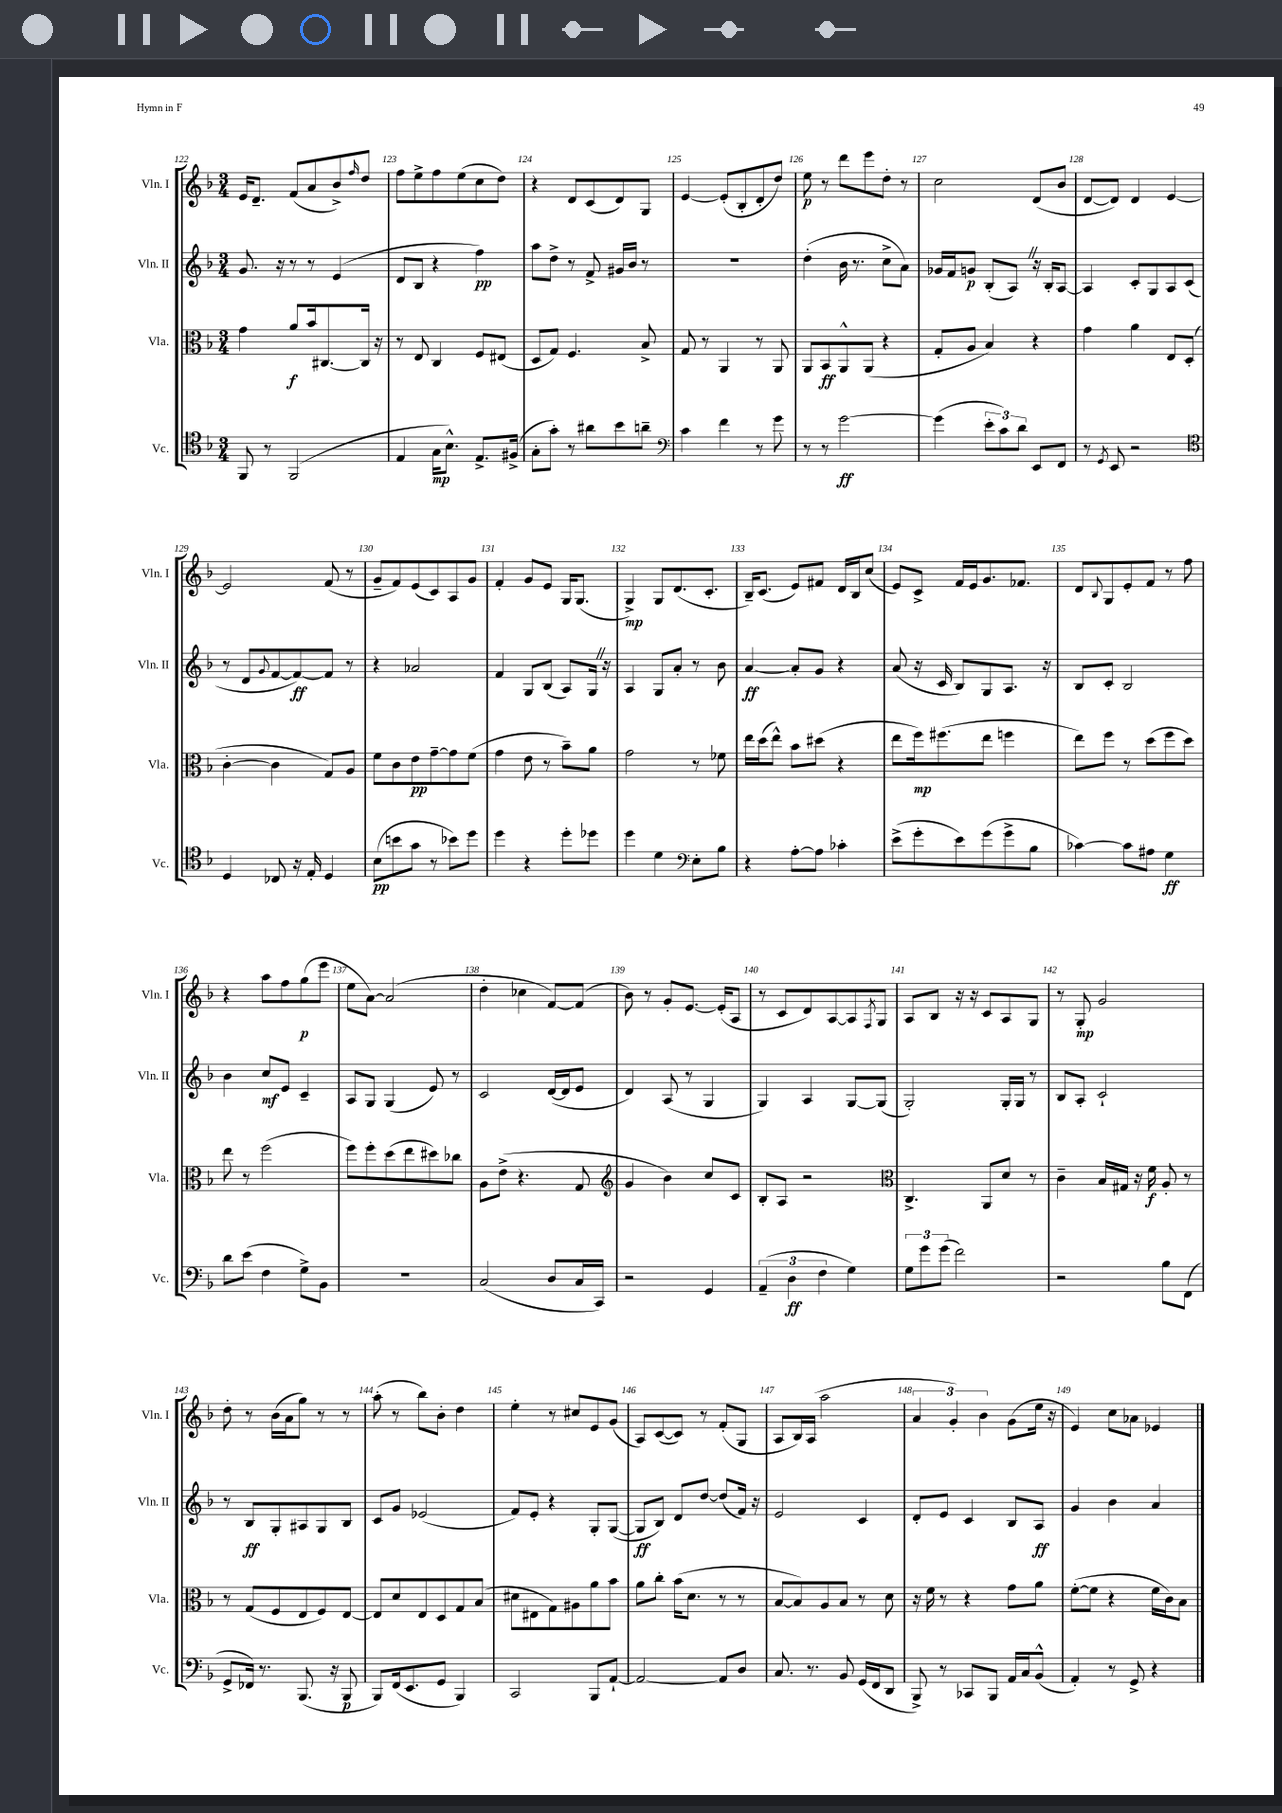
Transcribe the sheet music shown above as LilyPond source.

<<
\new StaffGroup <<
\new Staff = "s0" \with { instrumentName = "Vln. I" shortInstrumentName = "Vln. I" } {
    \clef treble \key f \major \numericTimeSignature \time 3/4
    e'16 d'8.-- f'8( a'8 bes'8->) \grace { f''16 } d''8 |
    f''8 e''8-> f''8 e''8( c''8 d''8) |
    r4 d'8 c'8( d'8) g8 |
    e'4~ e'8-.( bes8-. d'8-. d''8) |
    e''8\p r8 d'''8 e'''8 d''8-. r8 |
    c''2 d'8( bes'8 |
    d'8~ d'8) d'4 e'4~ |
    e'2 f'8( r8 |
    g'8-- f'8) e'8( c'8) a8 g'8 |
    f'4-. g'8 e'8 g16 g8.( |
    g4->\mp) g8 d'8.( c'8.-. |
    bes16--) c'8.( e'8) fis'8 d'16 bes16 c''8( |
    e'8) c'8-> f'16 e'16 g'8. fes'8. |
    d'8 \appoggiatura { bes8 } g8 e'8-. f'8 r8 f''8 |
    r4 a''8 f''8 g''8\p( e'''8 |
    e''8 a'8~) a'2( |
    d''4-. ces''4 f'8~) f'8( |
    bes'8) r8 g'8-. e'8.~ e'16-.( a8 |
    r8 c'8 d'8) a8~ a8 \acciaccatura { f8 } g8 |
    a8 bes8 r16 r16 c'8 a8 g8 |
    r8 g8-.\mp g'2 |
    d''8-. r8 bes'16( a'16 g''8) r8 r8 |
    a''8-.( r8 bes''8) bes'8-. d''4 |
    e''4-. r8 cis''8 e'8 g'8( |
    a8) c'8~( c'8) r8 f'8-.( g8 |
    a8 bes16) a16( a''2 |
    \tuplet 3/2 { a'4 g'4-.) bes'4 } g'8( e''16 r16 |
    e'4) c''8 aes'8 ees'4 \bar "|." |
}
\new Staff = "s1" \with { instrumentName = "Vln. II" shortInstrumentName = "Vln. II" } {
    \clef treble \key f \major \numericTimeSignature \time 3/4
    g'8. r16 r8 r8 e'4( |
    d'8 bes8 r4 f''4\pp) |
    a''8 d''8-> r8 f'8-> gis'16 bes'16 r8 |
    R2. |
    d''4-.( bes'16 r8. c''8-> a'8) |
    ges'16 f'16 g'8\p bes8-.( a8) \once \override BreathingSign.text = \markup { \musicglyph "scripts.caesura.straight" } \breathe r16 bes16-. a8~ |
    a4 c'8-. g8 a8 c'8( |
    r8 d'8 \appoggiatura { g'8 } f'8~ f'8~\ff) f'8 r8 |
    r4 aes'2 |
    f'4 g8 bes8( a8) g16 \once \override BreathingSign.text = \markup { \musicglyph "scripts.caesura.straight" } \breathe r16 |
    a4 g8 a'8-. r8 bes'8 |
    a'4~\ff a'8-. g'8 r4 |
    a'8( r16 c'16 bes8) g8 a8. r16 |
    bes8 c'8-. bes2 |
    bes'4 c''8\mf e'8 c'4-- |
    a8 g8 g4( e'8) r8 |
    c'2 d'16~( d'16 e'8 |
    d'4) a8( r8 g4 |
    g4) a4 g8~ g8( |
    g2-.) g16-. g16 r8 |
    bes8 a8-. c'2-! |
    r8 bes8\ff g8-. ais8 g8 bes8 |
    c'8 g'8 ees'2( |
    f'8) e'8-. r4 g8-. g8~( |
    g8\ff bes8) d'8 d''8~ d''8( f'16) r16 |
    e'2 c'4 |
    d'8-. e'8 c'4 bes8 a8\ff |
    g'4 bes'4 a'4 \bar "|." |
}
\new Staff = "s2" \with { instrumentName = "Vla." shortInstrumentName = "Vla." } {
    \clef alto \key f \major \numericTimeSignature \time 3/4
    g'4 a'8\f bes'16 cis8.~ cis16 r16 |
    r8 e8 c4 f8 eis8( |
    d8 g8) f4. bes8-> |
    g8 r8 a,4 r8 a,8 |
    a,8 bes,8\ff a,8-^ a,8( r4 |
    g8-. a8 bes4) r4 |
    g'4 a'4 e8 d8-.( |
    c'4~-. c'4 g8) a8 |
    f'8 c'8 e'8\pp g'8~-- g'8 f'8( |
    g'4 e'8 r8 bes'8--) a'8 |
    g'2 r8 fes'8 |
    e''16 d''16( e''8-^) bes'8 dis''8( r4 |
    e''8 f''16\mp) fis''8.( e''8 f''4 |
    e''8) f''8 r8 d''8( f''8 d''8) |
    e''8 r8 f''2( |
    f''8) f''8-. d''8( e''8 dis''8) ces''8 |
    a8 e'8->( r4. g8 |
    \clef treble g'4 bes'4) c''8 c'8 |
    bes8-. a8 r2 |
    \clef alto c4.-> a,8 d'8 r8 |
    c'4-- bes16 gis16 r16 f'16\f a8-. r8 |
    r8 g8( f8 e8 f8) e8~ |
    e8 d'8 e8 d8 g8 bes8( |
    dis'8 eis8 g8) ais8 a'8 bes'8 |
    a'8 c''8-. bes'16( d'8. r8 r8 |
    bes8~ bes8) a8 bes8 r8 d'8 |
    r16 f'16 r8 r4 g'8 a'8 |
    f'8~-.( f'8 r4 f'16 c'16) bes8 \bar "|." |
}
\new Staff = "s3" \with { instrumentName = "Vc." shortInstrumentName = "Vc." } {
    \clef tenor \key f \major \numericTimeSignature \time 3/4
    f,8 r8 f,2( |
    e4 g16\mp bes8.-^) e8.-> fis16->( |
    g8-. g'8-.) r8 ais'8 bes'8 a'8-- |
    \clef bass c'4 f'4 r8 g'8 |
    r8 r8 g'2~\ff |
    g'4( \tuplet 3/2 { e'8-. c'8) d'8 } e,8 f,8 |
    r8 \acciaccatura { g,8 } e,8 r2 |
    \clef tenor d4 ces8 r16 e16-. d4 |
    bes8\pp( b'8 g'8 r8 bes'8) d''8 |
    d''4 r4 d''8-. des''8 |
    d''4 d'4 \clef bass e8-. bes8 |
    r4 a8~-. a8 ces'4-. |
    e'8->( g'8-. e'8) g'8( g'8-> bes8 |
    ces'4~) ces'8 ais8 g4\ff |
    d'8 e'8( f4 g8->) bes,8 |
    R2. |
    c2( d8 c16 c,16) |
    r2 g,4 |
    \tuplet 3/2 { a,4--( d4\ff f4 } g4) |
    \tuplet 3/2 { g8 g'8 g'8( } f'2) |
    r2 bes8 f,8( |
    g,8-> fes,16) r8. bes,,8.( r16 bes,,8\p |
    bes,,8) f,16( e,8. g,8 bes,,4) |
    c,2 bes,,8 a,8~-! |
    a,2~ a,8 d8 |
    c8. r8. bes,8 g,16( f,16 d,8 |
    bes,,8->) r8 ces,8 bes,,8 a,16 c16 bes,8-^( |
    a,4-.) r8 g,8-> r4 \bar "|." |
}
>>
>>
\layout { \context { \Score currentBarNumber = #122 \override BarNumber.break-visibility = ##(#f #t #t) barNumberVisibility = #all-bar-numbers-visible } }
